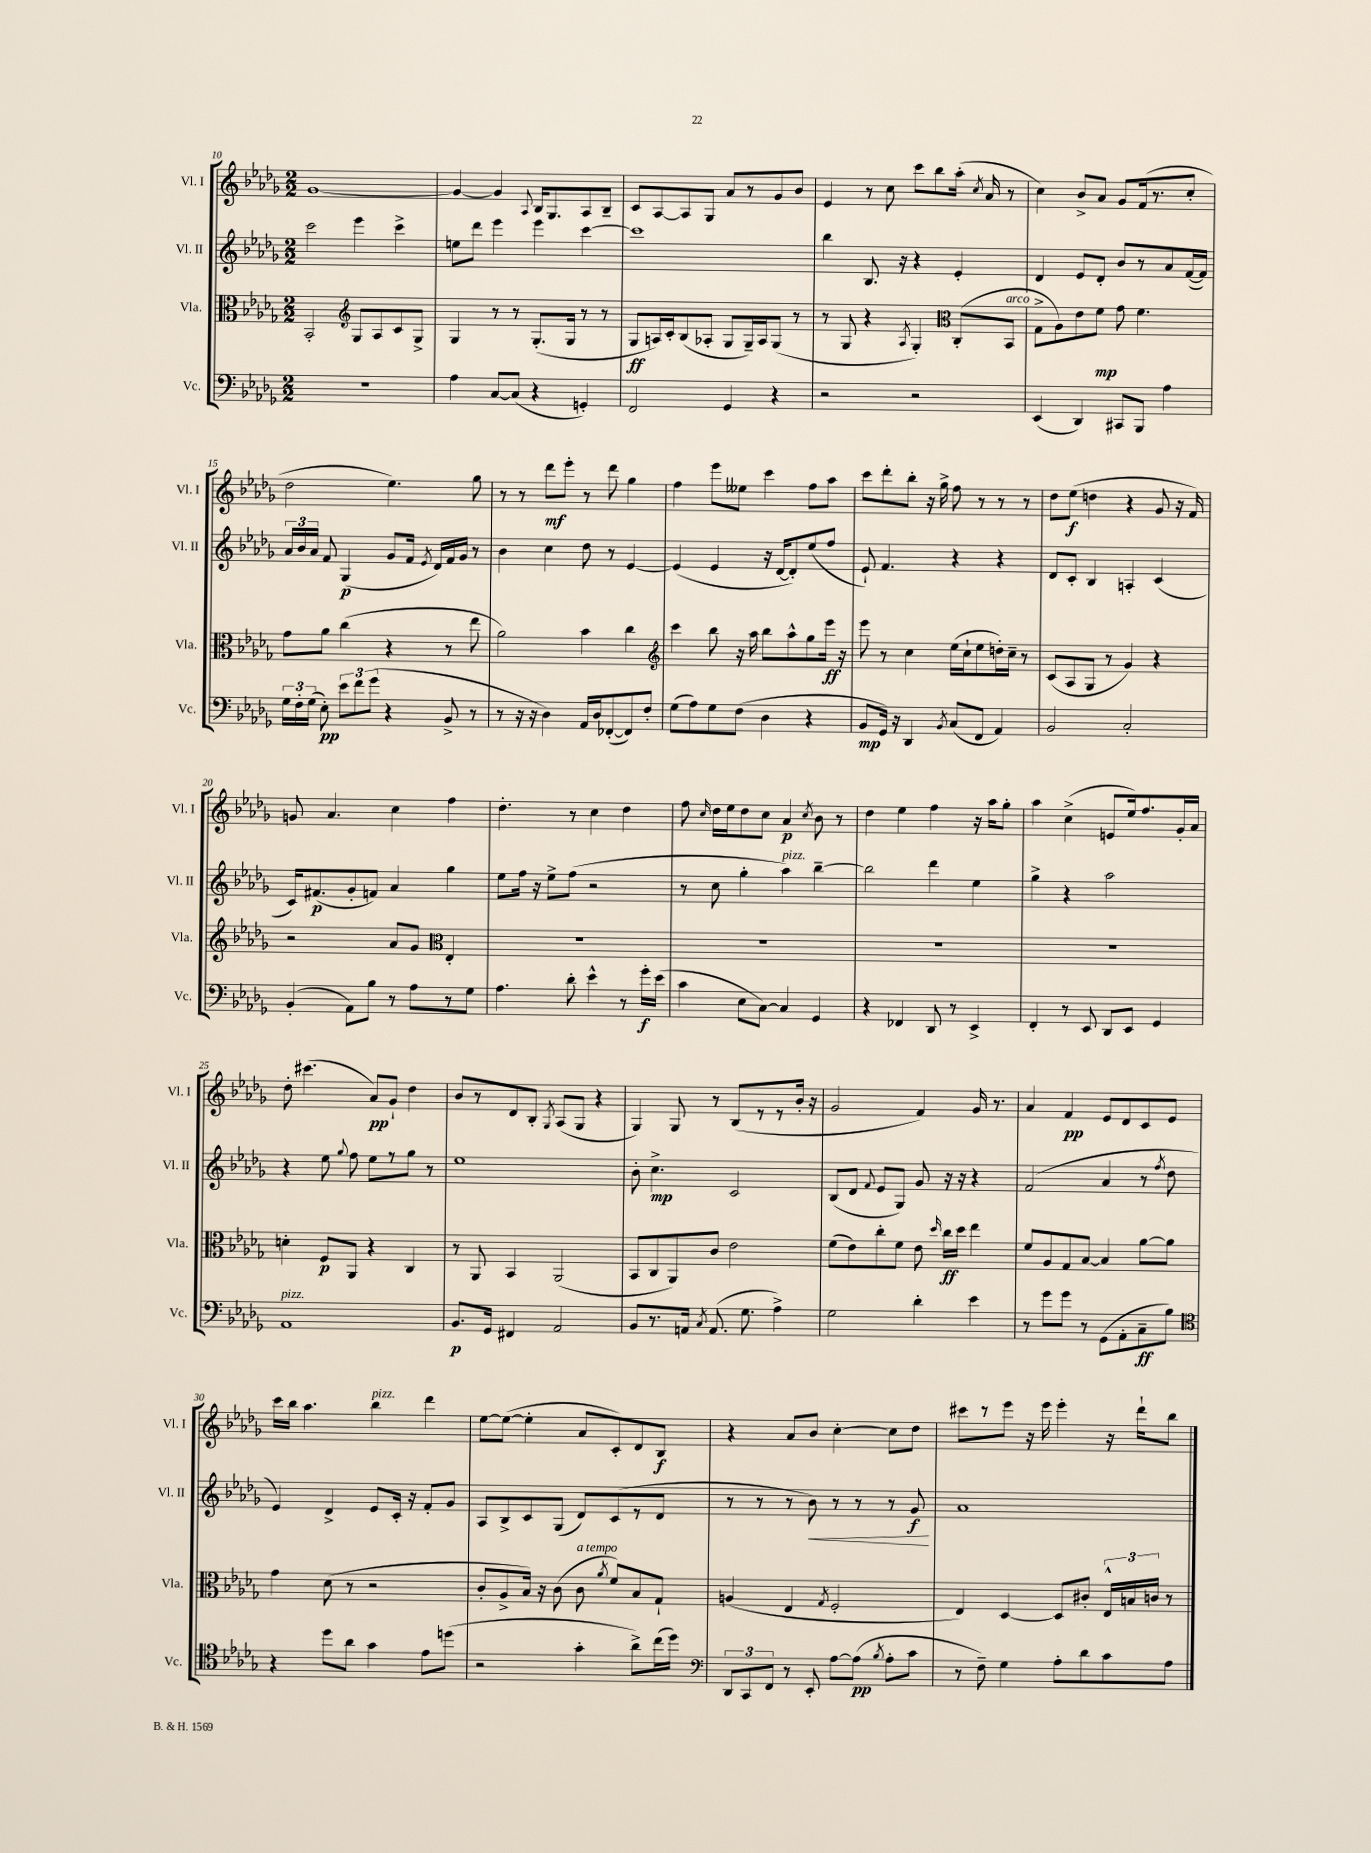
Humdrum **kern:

**kern	**dynam	**kern	**dynam	**kern	**dynam	**kern	**dynam
*part4	*part4	*part3	*part3	*part2	*part2	*part1	*part1
*staff4	*staff4	*staff3	*staff3	*staff2	*staff2	*staff1	*staff1
*I"Vc.	*	*I"Vla.	*	*I"Vl. II	*	*I"Vl. I	*
*I'Vc.	*	*I'Vla.	*	*I'Vl. II	*	*I'Vl. I	*
*clefF4	*	*clefC3	*	*clefG2	*	*clefG2	*
*k[b-e-a-d-g-]	*	*k[b-e-a-d-g-]	*	*k[b-e-a-d-g-]	*	*k[b-e-a-d-g-]	*
*M2/2	*	*M2/2	*	*M2/2	*	*M2/2	*
=10	=10	=10	=10	=10	=10	=10	=10
1r	.	2BB-'/	.	2ccc\	.	[1g-	.
*	*	*clefG2	*	*	*	*	*
.	.	8G-/L	.	4eee-\	.	.	.
.	.	8A-/	.	.	.	.	.
.	.	8c/	.	4ccc^\	.	.	.
.	.	8G-^/J	.	.	.	.	.
=11	=11	=11	=11	=11	=11	=11	=11
4A-\	.	4G-/	.	8een\L	.	4g-/_	.
.	.	.	.	8ddd-\J	.	.	.
[8C/L	.	8r	.	4eee-\	.	4g-/]	.
(8C/J]	.	8r	.	.	.	.	.
.	.	.	.	.	.	8qqA-/	.
4r	.	(8.G-'/L	.	4eee-\	.	16B-/KL	.
.	.	.	.	.	.	8.G-/	.
.	.	16G-/Jk	.	.	.	.	.
4GGn'/)	.	8r	.	[4ccc\	.	8A-/	.
.	.	8r	.	.	.	8B-~/J	.
=12	=12	=12	=12	=12	=12	=12	=12
2FF/	.	8G-/L	ff	1ccc]	.	8c/L	.
.	.	16An/L)	.	.	.	[8A-/	.
.	.	16c'/J	.	.	.	.	.
.	.	(8B-/	.	.	.	8A-/]	.
.	.	8A-X'/J	.	.	.	8G-/J	.
4GG-/	.	8G-/L	.	.	.	8a-/L	.
.	.	16G-~/L)	.	.	.	8r	.
.	.	16A-/J	.	.	.	.	.
4r	.	(8G-/J	.	.	.	8g-/	.
.	.	8r	.	.	.	8b-/J	.
=13	=13	=13	=13	=13	=13	=13	=13
2r	.	8r	.	4bb-\	.	4e-/	.
.	.	8G-/	.	.	.	.	.
.	.	4r	.	8.B-/	.	8r	.
.	.	.	.	.	.	8cc\	.
.	.	.	.	16r	.	.	.
.	.	8qA-/	.	.	.	.	.
2r	.	4G-'/)	.	4r	.	8ccc\L	.
.	.	.	.	.	.	8bb-\	.
*	*	*clefC3	*	*	*	*	*
.	.	(8C'/L	.	4e-'/	.	(16aa-'\Jk	.
.	.	.	.	.	.	8qcc/	.
.	.	.	.	.	.	16a-/	.
!	!	!LO:TX:a:i:t=arco	!	!	!	!	!
.	.	8BB-/J	.	.	.	8r	.
=14	=14	=14	=14	=14	=14	=14	=14
(4EE-/	.	8G-^\L	.	4d-/	.	4cc\)	.
.	.	8A-\)	.	.	.	.	.
4DD-/)	.	8e-\	.	8e-/L	.	8b-^/L	.
.	.	8f\J	mp	8d-'/J	.	8a-/J	.
8CC#X/L	.	8g-\	.	8b-/L	.	8g-/L	.
8BBB-/J	.	4.f\	.	8r	.	(16f/k	.
.	.	.	.	.	.	8.r	.
4A-\	.	.	.	8a-/	.	.	.
.	.	.	.	([16f/L	.	8cc'/J	.
.	.	.	.	16f/JJ])	.	.	.
!!LO:LB:g=z
=15	=15	=15	=15	=15	=15	=15	=15
24G-\LL	.	8g-\L	.	24a-/LL	.	2dd-\	.
24F'\	.	.	.	24b-/	.	.	.
(24G-\JJ	.	.	.	24a-/JJ	.	.	.
8E-'\)	pp	8a-\J	.	8f/	.	.	.
12e-\L	.	(4cc\	.	(4G-/	p	.	.
12f\	.	.	.	.	.	.	.
(12g-\J	.	.	.	.	.	.	.
4r	.	4r	.	8g-/L	.	4.ee-\)	.
.	.	.	.	16f/Jk	.	.	.
.	.	.	.	8qe-/	.	.	.
.	.	.	.	16d-/LL)	.	.	.
8BB-^/	.	8r	.	16f/	.	.	.
.	.	.	.	16g-/JJ	.	.	.
8r	.	8ee-\	.	8r	.	8gg-\	.
=16	=16	=16	=16	=16	=16	=16	=16
8r	.	2a-\)	.	4b-\	.	8r	.
16r	.	.	.	.	.	8r	.
16r	.	.	.	.	.	.	.
4D-\)	.	.	.	4cc\	.	8ddd-\L	mf
.	.	.	.	.	.	8eee-'\J	.
16AA-/LL	.	4b-\	.	8dd-\	.	8r	.
16D-/J	.	.	.	.	.	.	.
([8FF-X'/	.	.	.	8r	.	8ddd-\	.
8FF-/])	.	4cc\	.	[4e-/	.	4gg-\	.
8F'/J	.	.	.	.	.	.	.
=17	=17	=17	=17	=17	=17	=17	=17
*	*	*clefG2	*	*	*	*	*
(8G-\L	.	4ccc\	.	(4e-/]	.	4ff\	.
8A-\)	.	.	.	.	.	.	.
8G-\	.	8bb-\	.	4e-/	.	8eee-\L	.
(8F\J	.	16r	.	.	.	8ee--X\J	.
.	.	16aa-\	.	.	.	.	.
4D-\	.	8bb-\L	.	16r	.	4ccc\	.
.	.	.	.	[16d-/KL	.	.	.
.	.	8aa-^^\	.	8d-'/])	.	.	.
4r	.	8gg-\	.	(8ee-/	.	8ff\L	.
.	.	16eee-\Jk	ff	8ff/J	.	8aa-\J	.
.	.	16r	.	.	.	.	.
=18	=18	=18	=18	=18	=18	=18	=18
8BB-/L	mp	8eee-\	.	8e-`/)	.	8ccc\L	.
16GG-/Jk)	.	8r	.	4.f/	.	8ddd-'\	.
16r	.	.	.	.	.	.	.
4DD-/	.	4cc\	.	.	.	8bb-'\J	.
.	.	.	.	.	.	16r	.
.	.	.	.	.	.	16gg-^\	.
8qBB-/	.	.	.	.	.	.	.
(8C/L	.	(16ee-\LL	.	4r	.	8ff\	.
.	.	16cc`\J	.	.	.	.	.
8FF/J	.	8ee-\	.	.	.	8r	.
4AA-/)	.	16ddn'\L)	.	4r	.	8r	.
.	.	16cc~\JJ	.	.	.	.	.
.	.	8r	.	.	.	8r	.
=19	=19	=19	=19	=19	=19	=19	=19
2BB-/	.	(8c/L	.	8d-/L	.	8dd-\L	.
.	.	8A-/	.	8c'/J	.	(8ee-\J	f
.	.	8G-/J	.	4B-/	.	4ddn\	.
.	.	8r	.	.	.	.	.
2C'/	.	4g-/)	.	4An'/	.	4r	.
.	.	4r	.	(4c/	.	8g-/	.
.	.	.	.	.	.	16r	.
.	.	.	.	.	.	16f/)	.
!!LO:LB:g=z
=20	=20	=20	=20	=20	=20	=20	=20
(4BB-'/	.	2r	.	16c/KL)	.	8gn/	.
.	.	.	.	(8.f#X/	p	.	.
.	.	.	.	.	.	4.a-/	.
8AA-\L)	.	.	.	8g-'/	.	.	.
8B-\J	.	.	.	8fn/J)	.	.	.
8r	.	8a-/L	.	4a-/	.	4cc\	.
8A-\L	.	8g-/J	.	.	.	.	.
*	*	*clefC3	*	*	*	*	*
8r	.	4E-'/	.	4gg-\	.	4ff\	.
8G-\J	.	.	.	.	.	.	.
=21	=21	=21	=21	=21	=21	=21	=21
4.A-\	.	1r	.	8ee-\L	.	4.dd-'\	.
.	.	.	.	16ff\Jk	.	.	.
.	.	.	.	16r	.	.	.
.	.	.	.	8ee-^\L	.	.	.
8d-'\	.	.	.	(8ff\J	.	8r	.
4e-^^\	.	.	.	2r	.	4cc\	.
8r	.	.	.	.	.	4dd-\	.
16g-'\LL	f	.	.	.	.	.	.
(16e-\JJ	.	.	.	.	.	.	.
=22	=22	=22	=22	=22	=22	=22	=22
4c\	.	1r	.	8r	.	8ff\	.
.	.	.	.	.	.	16qqcc/	.
.	.	.	.	8cc\	.	16dd-\LL	.
.	.	.	.	.	.	16ee-\J	.
8E-\L	.	.	.	4gg-'\	.	8dd-\	.
[8C\J)	.	.	.	.	.	8cc\J	.
!	!	!	!	!LO:TX:a:i:t=pizz.	!	!	!
4C/]	.	.	.	4aa-\)	.	4a-/	p
.	.	.	.	.	.	8qcc/	.
4GG-/	.	.	.	[4bb-~\	.	8b-\	.
.	.	.	.	.	.	8r	.
=23	=23	=23	=23	=23	=23	=23	=23
4r	.	1r	.	2bb-\]	.	4dd-\	.
4FF-X/	.	.	.	.	.	4ee-\	.
8DD-/	.	.	.	4ddd-\	.	4ff\	.
8r	.	.	.	.	.	.	.
4EE-^/	.	.	.	4ee-\	.	16r	.
.	.	.	.	.	.	16aa-\KL	.
.	.	.	.	.	.	8gg-'\J	.
=24	=24	=24	=24	=24	=24	=24	=24
4FF'/	.	1r	.	4gg-^\	.	4aa-\	.
8r	.	.	.	4r	.	(4cc^\	.
8EE-/	.	.	.	.	.	.	.
8DD-/L	.	.	.	2aa-\	.	8en/L	.
8EE-/J	.	.	.	.	.	16ee-/k)	.
.	.	.	.	.	.	8.ff/	.
4GG-/	.	.	.	.	.	.	.
.	.	.	.	.	.	16g-'/L	.
.	.	.	.	.	.	16a-/JJ	.
!!LO:LB:g=z
=25	=25	=25	=25	=25	=25	=25	=25
!LO:TX:a:i:t=pizz.	!	!	!	!	!	!	!
1AA-	.	4dn'\	.	4r	.	8dd-'\	.
.	.	.	.	.	.	(4.ccc#X\	.
.	.	8F/L	p	8ee-\	.	.	.
.	.	.	.	8qqgg-/	.	.	.
.	.	8AA-/J	.	8ff\	.	.	.
.	.	4r	.	8ee-\L	.	8a-/L)	pp
.	.	.	.	8r	.	8g-`/J	.
.	.	4C/	.	8gg-\J	.	4dd-\	.
.	.	.	.	8r	.	.	.
=26	=26	=26	=26	=26	=26	=26	=26
8.BB-/L	p	8r	.	1ee-	.	8b-/L	.
.	.	8AA-/	.	.	.	8r	.
16GG-/Jk	.	.	.	.	.	.	.
4FF#X/	.	4BB-/	.	.	.	8d-/	.
.	.	.	.	.	.	8B-'/J	.
.	.	.	.	.	.	8qG-/	.
2AA-/	.	(2AA-/	.	.	.	(8A-/L	.
.	.	.	.	.	.	8G-/J	.
.	.	.	.	.	.	4r	.
=27	=27	=27	=27	=27	=27	=27	=27
8BB-/L	.	8BB-/L	.	8b-'\	.	4G-/)	.
8.r	.	8C/	.	4.cc^\	mp	.	.
.	.	8AA-/)	.	.	.	8G-/	.
16AAn/Jk	.	.	.	.	.	.	.
8qC/	.	.	.	.	.	.	.
(8.AA/	.	8c/J	.	.	.	8r	.
.	.	2e-\	.	2c/	.	(8B-/L	.
8.G-\	.	.	.	.	.	.	.
.	.	.	.	.	.	8r	.
4A-^\)	.	.	.	.	.	8r	.
.	.	.	.	.	.	16b-'/Jk	.
.	.	.	.	.	.	16r	.
=28	=28	=28	=28	=28	=28	=28	=28
2G-\	.	(8f\L	.	(8B-/L	.	2g-/	.
.	.	8e-\)	.	8d-/J	.	.	.
.	.	.	.	8qqf/	.	.	.
.	.	8cc'\	.	8e-/L	.	.	.
.	.	8f\J	.	8G-/J)	.	.	.
4d-'\	.	8e-\	.	8g-/	.	4f/)	.
.	.	16qqdd-/	.	.	.	.	.
.	.	16cc\LL	ff	16r	.	.	.
.	.	16dd-\JJ	.	16r	.	.	.
4e-\	.	4ee-\	.	4r	.	16g-/	.
.	.	.	.	.	.	8.r	.
=29	=29	=29	=29	=29	=29	=29	=29
8r	.	8f/L	.	(2f/	.	4a-/	.
8g-\L	.	8A-/	.	.	.	.	.
8g-\J	.	8G-/	.	.	.	4f/	pp
8r	.	[8B-/J	.	.	.	.	.
(8GG-\L	.	4B-/]	.	4a-/	.	8e-/L	.
8AA-'\	.	.	.	.	.	8d-/	.
8C~\	ff	[8a-\L	.	8r	.	8c/	.
.	.	.	.	8qff/	.	.	.
8B-\J)	.	8a-\J]	.	8dd-\	.	8e-/J	.
!!LO:LB:g=z
=30	=30	=30	=30	=30	=30	=30	=30
*clefC4	*	*	*	*	*	*	*
4r	.	4g-\	.	4e-/)	.	16ccc\LL	.
.	.	.	.	.	.	16bb-\JJ	.
.	.	.	.	.	.	4.aa-\	.
8dd-\L	.	(8d-\	.	4d-^/	.	.	.
8a-\J	.	8r	.	.	.	.	.
!	!	!	!	!	!	!LO:TX:a:i:t=pizz.	!
4g-\	.	2r	.	8e-/L	.	4bb-\	.
.	.	.	.	16c'/Jk	.	.	.
.	.	.	.	16r	.	.	.
8e-\L	.	.	.	8f'/L	.	4ddd-\	.
(8ddn\J	.	.	.	8g-/J	.	.	.
=31	=31	=31	=31	=31	=31	=31	=31
2r	.	8c'/L	.	8A-/L	.	[8ee-\L	.
.	.	8A-^/	.	8B-^/	.	(8ee-\J_	.
.	.	16B-/Jk)	.	8c/	.	4ee-'\]	.
.	.	16r	.	.	.	.	.
.	.	(8c\	.	(8G-/J	.	.	.
!	!	!LO:TX:a:i:t=a tempo	!	!	!	!	!
4g-'\	.	8c\	.	8d-/L)	.	8a-/L	.
.	.	8qa-/	.	.	.	.	.
.	.	8f/L)	.	(8c/	.	8c'/)	.
8a-^\L)	.	8B-/	.	8r	.	8d-/	.
(16cc\L	.	8G-`/J	.	8d-/J	.	8B-/J	f
16dd-\JJ)	.	.	.	.	.	.	.
=32	=32	=32	=32	=32	=32	=32	=32
*clefF4	*	*	*	*	*	*	*
12DD-/L	.	(4An/	.	8r	.	4r	.
12CC/	.	.	.	.	.	.	.
.	.	.	.	8r	.	.	.
12FF/J	.	.	.	.	.	.	.
8r	.	4E-/	.	8r	.	8a-/L	.
!	!	!	!	!	!LO:HP:b	!	!
8EE-'/	.	.	.	8b-\)	<	8b-/J	.
.	.	8qG-/	.	.	.	.	.
[8A-\L	.	2F'/	.	8r	.	[4cc'\	.
(8A-\J]	pp	.	.	8r	.	.	.
8qB-/	.	.	.	.	.	.	.
8A-'\L	.	.	.	8r	.	8cc\L]	.
8c\J	.	.	.	8g-/	f	8dd-\J	.
.	.	.	.	.	[	.	.
=33	=33	=33	=33	=33	=33	=33	=33
8r	.	4E-/)	.	1a-	.	8ccc#X\L	.
8F~\)	.	.	.	.	.	8r	.
4G-\	.	[4D-/	.	.	.	8eee-\J	.
.	.	.	.	.	.	16r	.
.	.	.	.	.	.	16eee-\	.
8A-'\L	.	8D-/L]	.	.	.	4eee-'\	.
8d-\	.	8c#X'/J	.	.	.	.	.
8c\	.	24E-^^/LL	.	.	.	16r	.
.	.	24Bn/	.	.	.	.	.
.	.	.	.	.	.	16ddd-`\KL	.
.	.	24cn/JJ	.	.	.	.	.
8A-\J	.	8r	.	.	.	8bb-\J	.
==	==	==	==	==	==	==	==
*-	*-	*-	*-	*-	*-	*-	*-
